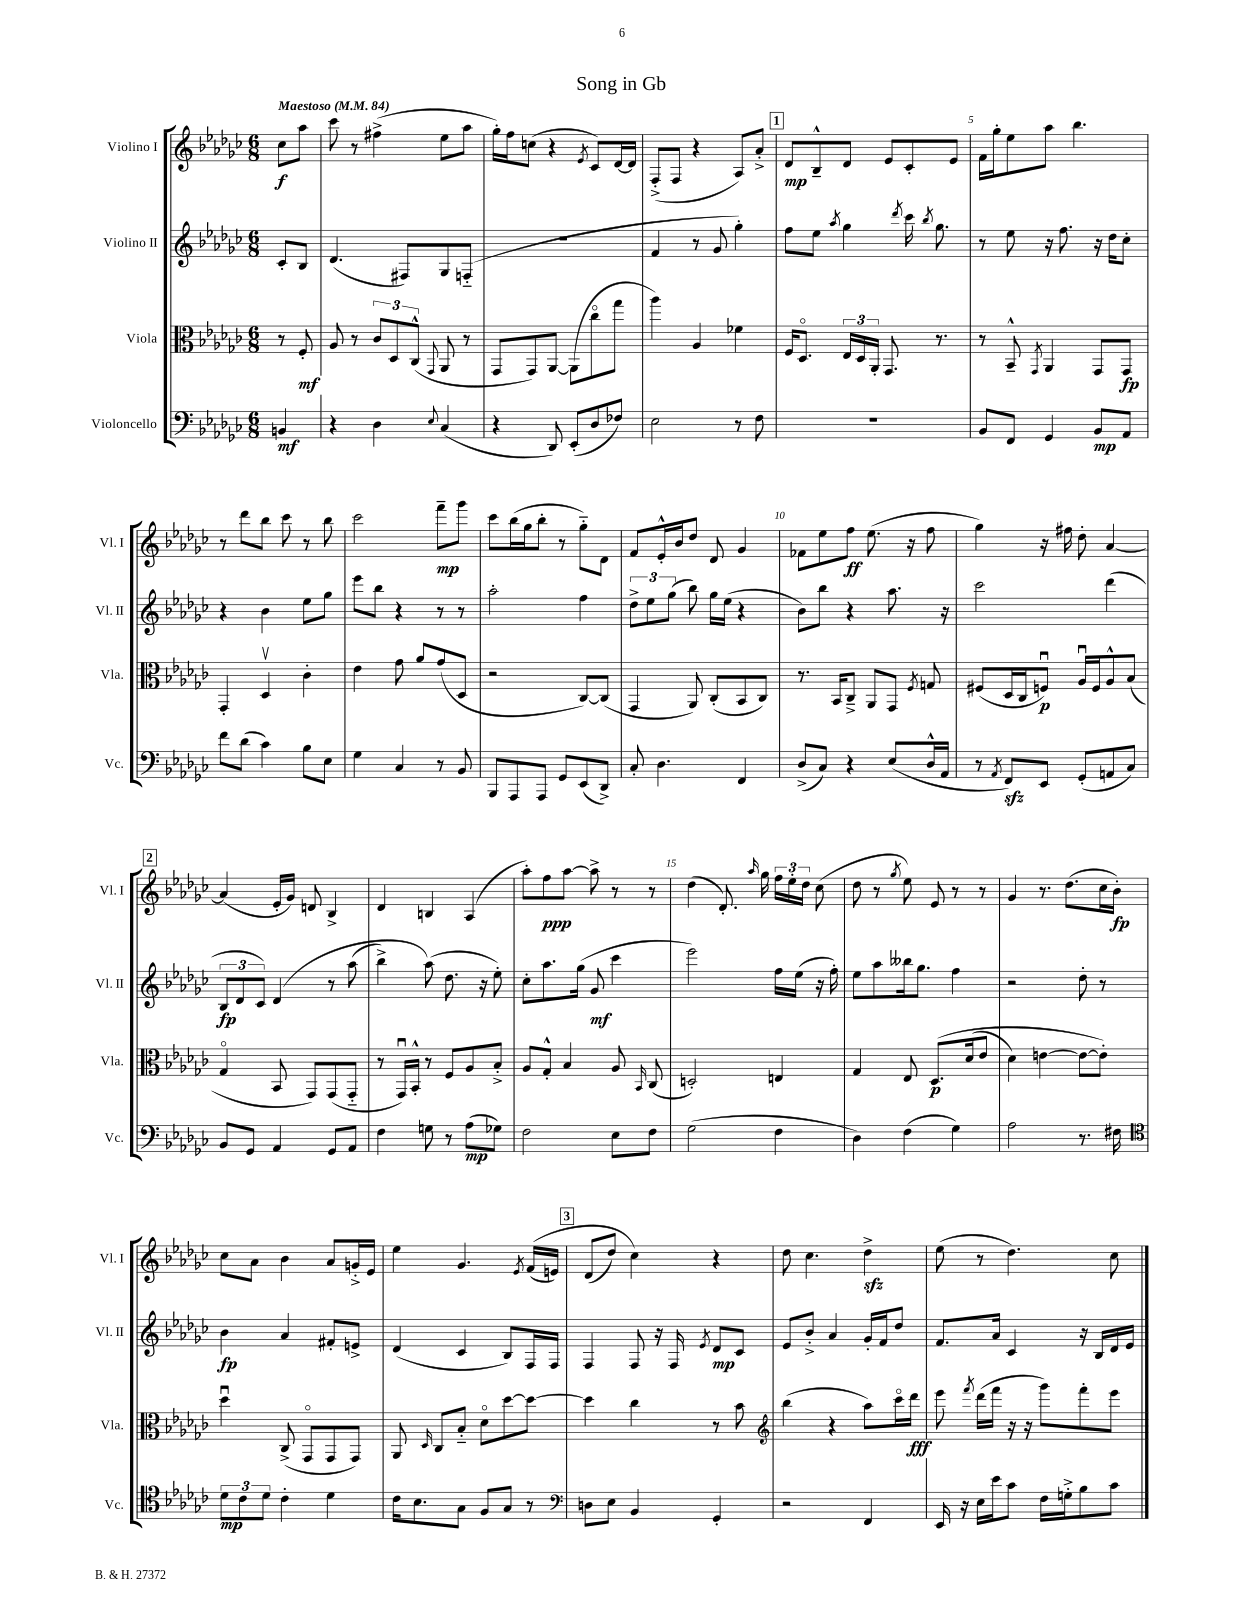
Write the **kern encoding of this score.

**kern	**kern	**kern	**kern
*staff4	*staff3	*staff2	*staff1
*clefF4	*clefC3	*clefG2	*clefG2
*k[b-e-a-d-g-c-]	*k[b-e-a-d-g-c-]	*k[b-e-a-d-g-c-]	*k[b-e-a-d-g-c-]
*M6/8	*M6/8	*M6/8	*M6/8
*MM84	*MM84	*MM84	*MM84
4BB	8r	8c-'	8cc-
.	8F'	8B-	8aa-
=	=	=	=
4r	8A-	(4.d-	8ccc-
.	8r	.	8r
4D-	12c-	.	(4ff#^
.	12D-	.	.
.	.	8F#)	.
.	(12C-^^	.	.
8qqE-	8qqGG-	.	.
(4C-	8AA-	8G-	8ee-
.	8r	(8F'~	8aa-
=	=	=	=
4r	8GG-	2.r	16gg-')
.	.	.	16ff
.	8GG-)	.	(8cc
8DD-)	[8AA-	.	4r
(8EE-'	(8AA-]	.	.
.	.	.	8qe-
8D-	8cc-o	.	8c-)
8F-)	8gg-	.	[16d-
.	.	.	16d-]
=	=	=	=
2E-	4aa-)	4f	(8F'^
.	.	.	8F
.	4A-	8r	4r
.	.	8g-	.
8r	4f-	4gg-')	8A-)
8F	.	.	8a-'^
=	=	=	=
2.r	16F	8ff	8d-
.	8.D-o	.	.
.	.	8ee-	8B-~^^
.	.	8qaa-	.
.	24E-	4gg-	8d-
.	24D-	.	.
.	24AA-'	.	.
.	8.GG-	.	8e-
.	.	8qddd-	.
.	.	16ccc-	8c-'
.	.	8qbb-	.
.	8.r	8.gg-	.
.	.	.	8e-
=	=	=	=
8BB-	8r	8r	16f
.	.	.	16gg-'
8FF	8BB-~^^	8ee-	8ee-
.	8qGG-	.	.
4GG-	4AA-	16r	8aa-
.	.	8.ff	.
.	.	.	4.bb-
8BB-	8GG-	16r	.
.	.	16dd-	.
8AA-	8GG-	8cc-'	.
=	=	=	=
8f	4GG-'	4r	8r
(8d-	.	.	8ddd-
4c-)	4D-v	4b-	8bb-
.	.	.	8ccc-
8B-	4c-'	8ee-	8r
8E-	.	8gg-	8bb-
=	=	=	=
4G-	4e-	8eee-	2ccc-
.	.	8bb-	.
4C-	8g-	4r	.
.	8a-	.	.
8r	(8g-	8r	8fff~
8BB-	8D-	8r	8ggg-
=	=	=	=
8BBB-	2r	2aa-'	8ccc-
8AAA-	.	.	(16bb-
.	.	.	16gg-
8AAA-	.	.	8bb-'
8GG-	.	.	8r
(8EE-	[8C-)	4ff	8gg-'~)
8DD-^)	(8C-]	.	8d-
=	=	=	=
8C-'	4GG-	12dd-^	8f
.	.	12ee-	.
4.D-	.	.	16e-'^^
.	.	(12gg-	.
.	.	.	16b-
.	8AA-)	8bb-)	8dd-
.	(8C-'	16gg-	8d-
.	.	(16ee-	.
4FF	8BB-	4r	4g-
.	8C-)	.	.
=	=	=	=
(8D-^	8.r	8b-)	8f-
8C-)	.	8bb-	8ee-
.	16BB-	.	.
4r	8C-~^	4r	8ff
.	8AA-	.	(8.ee-
(8E-	8GG-	8.aa-	.
.	.	.	16r
.	8qF	.	.
16D-^^	8G	.	8ff
16AA-	.	16r	.
=	=	=	=
8r	(8F#	2ccc-	4gg-)
8qAA-	.	.	.
8FF)	16D-	.	.
.	16C-	.	.
8EE-	8Fu)	.	16r
.	.	.	16ff#
(8GG-'	16A-u	.	8dd-'
.	16F	.	.
8AA	8A-^^	(4ddd-	[4a-
8C-)	(8B-	.	.
=	=	=	=
8BB-	4G-o	12B-	(4a-]
.	.	12d-	.
8GG-	.	.	.
.	.	12c-)	.
4AA-	8BB-	&(4d-	16e-'
.	.	.	16g-)
.	8GG-)	.	8d
8GG-	(8GG-	8r	4B-^
8AA-	8GG-'~	(8aa-	.
=	=	=	=
4F	8r	4bb-^)	4d-
.	16GG-u)	.	.
.	16BB-'^^	.	.
8G	8r	(8aa-&)	4B
8r	8F	8.dd-	.
(8A-	8A-	.	(4A-
.	.	16r	.
8G-)	8B-'^	8ee-')	.
=	=	=	=
2F	8A-	8cc-'	8aa-')
.	8G-'^^	8.aa-	8ff
.	4B-	.	[8aa-
.	.	(16gg-	.
.	.	8g-	8aa-^]
8E-	8A-	4ccc-	8r
.	16qqBB-	.	.
8F	(8C-	.	8r
=	=	=	=
(2G-	2D')	2eee-)	(4dd-
.	.	.	8.d-')
.	.	.	16qqaa-
.	.	.	16gg-
4F	4E	16ff	24ff
.	.	.	24ee-'
.	.	(16ee-	.
.	.	.	24dd-
.	.	16r	(8cc-
.	.	16ff')	.
=	=	=	=
4D-)	4G-	8ee-	8dd-
.	.	8aa-	8r
.	.	.	8qgg-
(4F	8E-	16bb--	8ee-)
.	.	8.gg-	.
.	&(8.D-	.	8e-
4G-)	.	4ff	8r
.	(16d-	.	.
.	8e-	.	8r
=	=	=	=
2A-	4d-)	2r	4g-
.	[4e	.	8.r
.	.	.	(8.dd-
8.r	8e_	8dd-'	.
.	8e']&)	8r	16cc-
16F#	.	.	16b-')
=	=	=	=
*clefC4	*	*	*
12d-	4dd-u	4b-	8cc-
12c-	.	.	.
.	.	.	8a-
12d-	.	.	.
4c-'	(8C-^	4a-	4b-
.	8GG-o	.	.
4d-	8GG-	8f#'	8a-
.	8GG-)	8e^	16g'^
.	.	.	16e-
=	=	=	=
16c-	8AA-	(4d-	4ee-
8.B-	.	.	.
.	16qqD-	.	.
.	8C-	.	.
8G-	8B-'~	4c-	4.g-
8F	8d-o	.	.
8G-	[8dd-	8B-)	.
.	.	.	8qe-
8r	8dd-_	16F	&((16f
.	.	16F	16e)
=	=	=	=
*clefF4	*	*	*
8D	4dd-]	4F	(8d-
8E-	.	.	8dd-)
4BB-	4cc-	8F	4cc-&)
.	.	16r	.
.	.	16F	.
.	.	8qe-	.
4GG-'	8r	8d-	4r
.	8b-	8c-	.
=	=	=	=
*	*clefG2	*	*
2r	(4bb-	8e-	8dd-
.	.	8b-'^	4.cc-
.	4r	4a-	.
4FF	8aa-)	16g-'	4dd-^
.	.	16f	.
.	16ccc-o	8dd-	.
.	16ddd-	.	.
=	=	=	=
16EE-	8eee-	8.f	(8ee-
16r	.	.	.
.	8qfff	.	.
16E-	(16ddd-	.	8r
16e-	16fff	16a-	.
8c-	16r	4c-	4.dd-)
.	16r	.	.
16F	8ggg-)	.	.
16G'^	.	.	.
8B-	8fff'	16r	.
.	.	16B-	.
8c-	8eee-	16d-	8cc-
.	.	16e-	.
==	==	==	==
*-	*-	*-	*-
